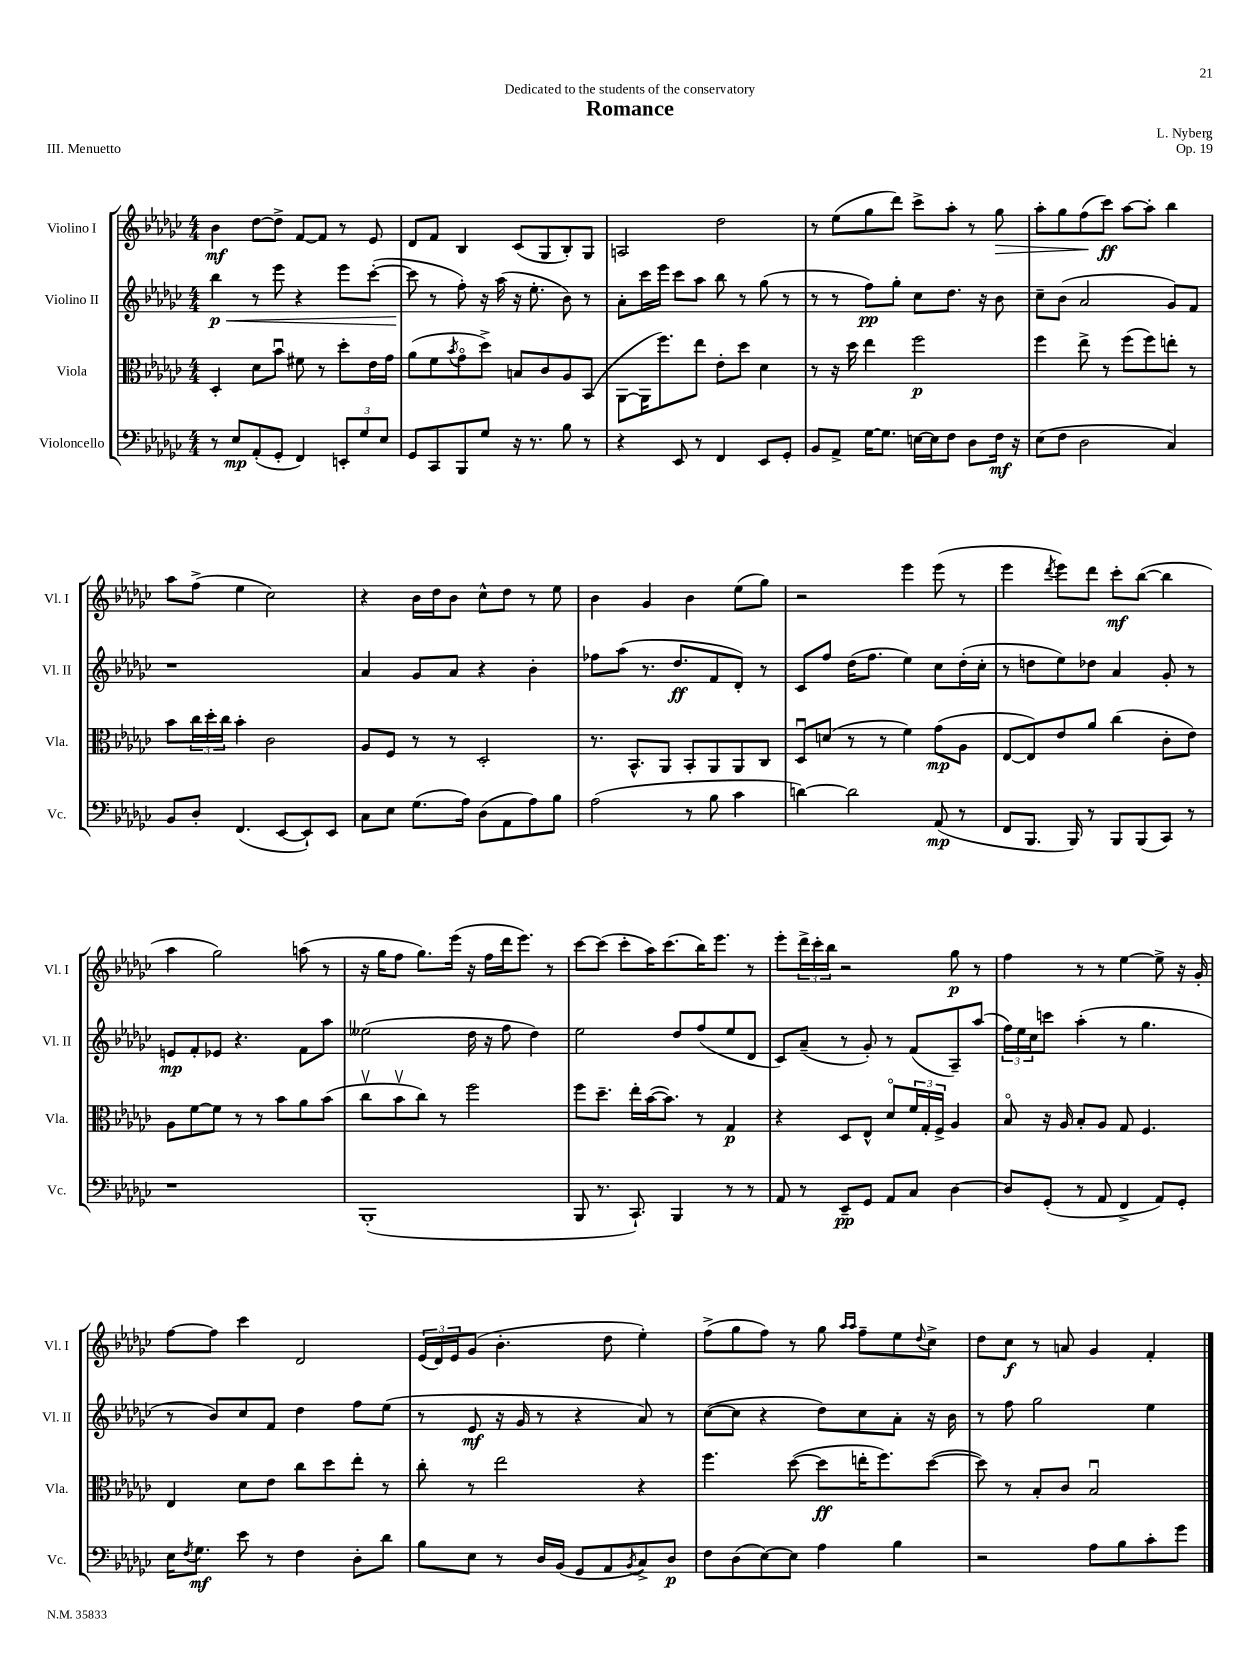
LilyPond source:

\header { title = "Romance" composer = "L. Nyberg" dedication = "Dedicated to the students of the conservatory" opus = "Op. 19" piece = "III. Menuetto" }
<<
\new StaffGroup <<
\new Staff = "s0" \with { instrumentName = "Violino I" shortInstrumentName = "Vl. I" } {
    \clef treble \key ges \major \numericTimeSignature \time 4/4
    bes'4\mf des''8~ des''8-> f'8~ f'8 r8 ees'8 |
    des'8 f'8 bes4 ces'8( ges8 bes8-.) ges8 |
    a2 des''2 |
    r8 ees''8( ges''8 des'''8) ces'''8-> aes''8-. r8 ges''8\> |
    aes''8-. ges''8 f''8\!( ces'''8\ff) aes''8~ aes''8-. bes''4 |
    aes''8 f''8->( ees''4 ces''2) |
    r4 bes'16 des''16 bes'8 ces''8-^ des''8 r8 ees''8 |
    bes'4 ges'4 bes'4 ees''8( ges''8) |
    r2 ees'''4 ees'''8( r8 |
    ees'''4 \acciaccatura { des'''8 } ees'''8) des'''8 ces'''8-.\mf bes''8~( bes''4 |
    aes''4 ges''2) a''8( r8 |
    r16 ges''16 f''8 ges''8.) ees'''16( r16 f''16 des'''16 ees'''8.) r8 |
    ces'''8~ ces'''8( ces'''8-. aes''16) ces'''8.( bes''16) ees'''8. r8 |
    ees'''8-. \tuplet 3/2 { des'''16-> ces'''16-. bes''16 } r2 ges''8\p r8 |
    f''4 r8 r8 ees''4~ ees''8-> r16 ges'16-. |
    f''8~ f''8 ces'''4 des'2 |
    \tuplet 3/2 { ees'16( des'16) ees'16 } ges'8( bes'4.-. des''8 ees''4-.) |
    f''8->( ges''8 f''8) r8 ges''8 \grace { aes''16 aes''16 } f''8-- ees''8 \appoggiatura { des''8 } ces''8-> |
    des''8 ces''8\f r8 a'8 ges'4 f'4-. \bar "|." |
}
\new Staff = "s1" \with { instrumentName = "Violino II" shortInstrumentName = "Vl. II" } {
    \clef treble \key ges \major \numericTimeSignature \time 4/4
    bes''4\p\< r8 ees'''8 r4 ees'''8 ces'''8~-.( |
    ces'''8\! r8 f''8-.) r16 aes''16( r16 ees''8.-. bes'8) r8 |
    aes'8-. ces'''16 ees'''16 ces'''8 aes''8 bes''8 r8 ges''8( r8 |
    r8 r8 f''8\pp) ges''8-. ces''8 des''8. r16 bes'8 |
    ces''8-- bes'8( aes'2 ges'8) f'8 |
    r1 |
    aes'4 ges'8 aes'8 r4 bes'4-. |
    fes''8 aes''8( r8. des''8.\ff f'8 des'8-.) r8 |
    ces'8 f''8 des''16( f''8. ees''4) ces''8 des''16-.( ces''16-. |
    r8 d''8 ees''8) des''8 aes'4 ges'8-. r8 |
    e'8\mp f'8-. ees'8 r4. f'8 aes''8 |
    eeses''2( des''16 r16 f''8 des''4) |
    ees''2 des''8 f''8( ees''8 des'8 |
    ces'8) aes'8--( r8 ges'8-.) r8 f'8( aes8--) aes''8( |
    \tuplet 3/2 { f''16) ees''16 ces''16 } c'''8 aes''4-.( r8 ges''4. |
    r8 bes'8) ces''8 f'8 des''4 f''8 ees''8( |
    r8 ees'8\mf r16 ges'16 r8 r4 aes'8) r8 |
    ces''8~( ces''8 r4 des''8) ces''8 aes'8-. r16 bes'16 |
    r8 f''8 ges''2 ees''4 \bar "|." |
}
\new Staff = "s2" \with { instrumentName = "Viola" shortInstrumentName = "Vla." } {
    \clef alto \key ges \major \numericTimeSignature \time 4/4
    des4-. des'8 bes'8\downbow fis'8 r8 des''8-. ees'16 ges'16 |
    aes'8( f'8 \acciaccatura { bes'8 } ges'8\flageolet des''8->) b8 ces'8 aes8 bes,8( |
    aes,8~ aes,16 f''8.) ees''8 ees'8-. des''8 des'4 |
    r8 r16 des''16 ees''4 f''2\p |
    f''4 ees''8-> r8 f''8( f''8) e''8-. r8 |
    bes'8 \tuplet 3/2 { ces''16 des''16-. ces''16 } bes'4-. ces'2 |
    aes8 f8 r8 r8 des2-. |
    r8. bes,8.-^ aes,8 bes,8-. aes,8 aes,8 ces8 |
    des8\downbow d'8( r8 r8 f'4) ges'8\mp( aes8 |
    ees8~ ees8) ees'8 aes'8 ces''4( ces'8-. ees'8) |
    aes8 f'8~ f'8 r8 r8 bes'8 aes'8 bes'8( |
    ces''8\upbow bes'8\upbow ces''8) r8 f''2 |
    f''8 des''8.-- ees''16-. bes'16~( bes'8.) r8 ges4\p |
    r4 des8 ees8-^ des'8\flageolet \tuplet 3/2 { f'16 ges16-. f16-> } aes4 |
    bes8\flageolet r16 aes16 bes8-. aes8 ges8 f4. |
    ees4 des'8 ees'8 ces''8 des''8 ees''8-. r8 |
    ces''8-. r8 ees''2 r4 |
    f''4. des''8~( des''8\ff e''16-. f''8.) des''8~( |
    des''8) r8 bes8-. ces'8 bes2\downbow \bar "|." |
}
\new Staff = "s3" \with { instrumentName = "Violoncello" shortInstrumentName = "Vc." } {
    \clef bass \key ges \major \numericTimeSignature \time 4/4
    r8 ees8\mp aes,8-.( ges,8-. f,4) \tuplet 3/2 { e,8-. ges8 ees8 } |
    ges,8 ces,8 bes,,8 ges8 r16 r8. bes8 r8 |
    r4 ees,8 r8 f,4 ees,8 ges,8-. |
    bes,8 aes,8-> ges16~ ges8. e16~ e16 f8 des8 f16\mf r16 |
    ees8( f8 des2 ces4) |
    bes,8 des8-. f,4.( ees,8~ ees,8-!) ees,8 |
    ces8 ees8 ges8.( aes16) des8( aes,8 aes8) bes8 |
    aes2( r8 bes8 ces'4 |
    d'4~) d'2 aes,8\mp( r8 |
    f,8 bes,,8. bes,,16) r8 bes,,8 bes,,8( ces,8) r8 |
    r1 |
    bes,,1-.( |
    bes,,8 r8. ces,8.-!) bes,,4 r8 r8 |
    aes,8 r8 ees,8--\pp ges,8 aes,8 ces8 des4~ |
    des8 ges,8-.( r8 aes,8 f,4-> aes,8) ges,8-. |
    ees16 \acciaccatura { f8 } ges8.\mf ees'8 r8 f4 des8-. des'8 |
    bes8 ees8 r8 des16 bes,16( ges,8 aes,8 \acciaccatura { bes,8 } ces8->) des8\p |
    f8 des8( ees8~) ees8 aes4 bes4 |
    r2 aes8 bes8 ces'8-. ges'8 \bar "|." |
}
>>
>>
\layout { \context { \Score \remove "Bar_number_engraver" } }
